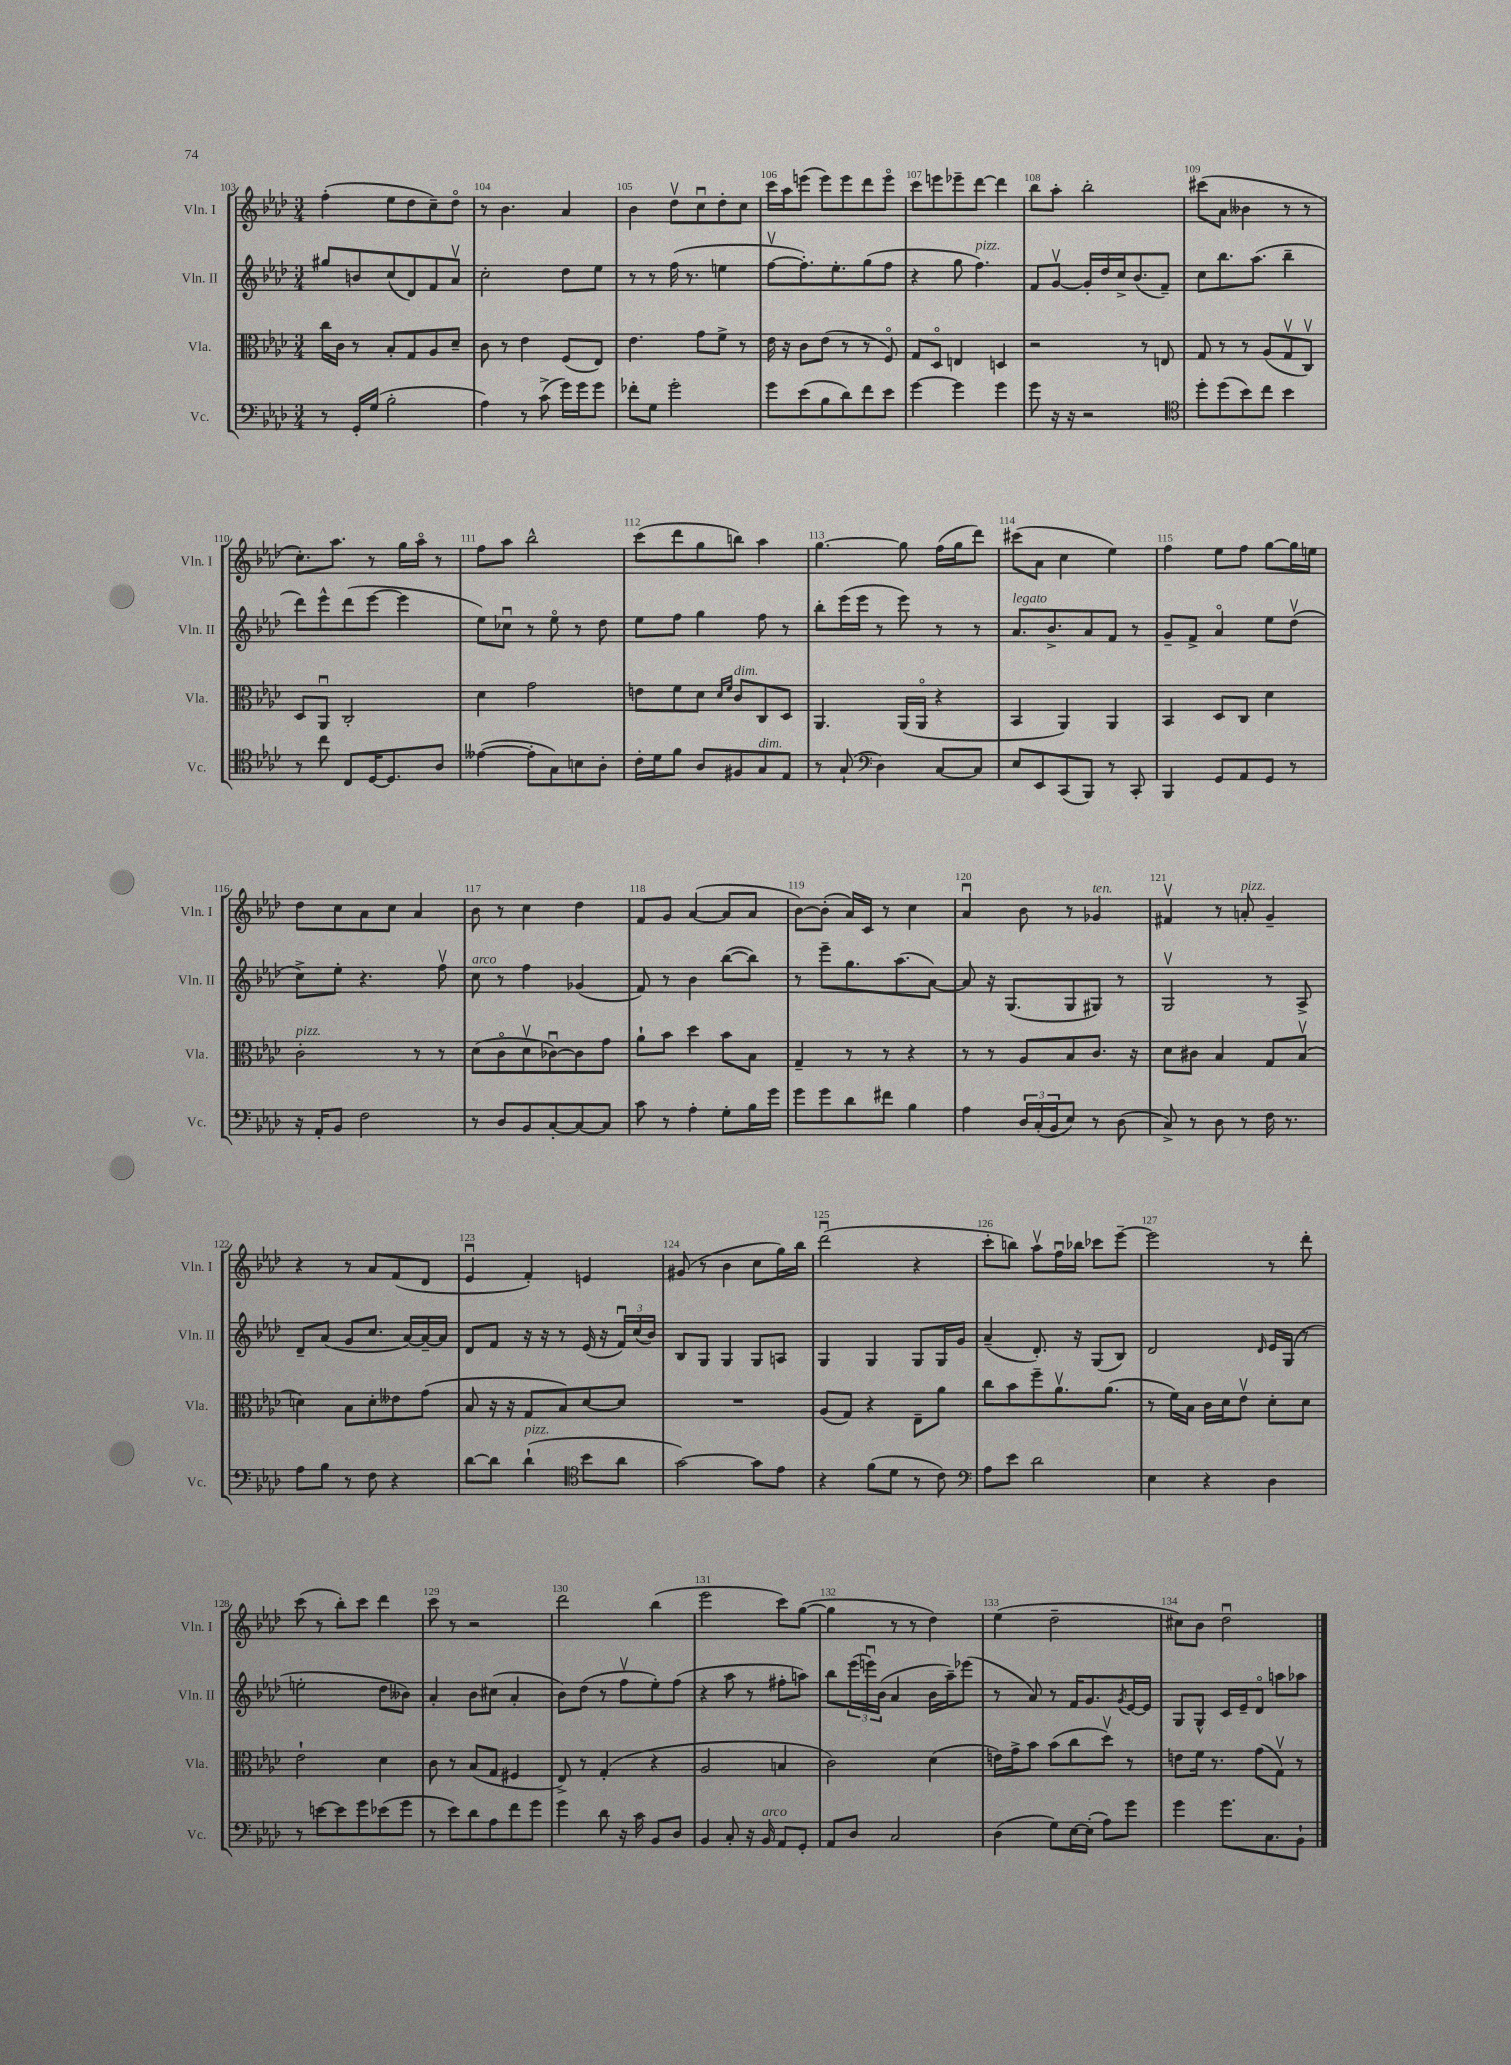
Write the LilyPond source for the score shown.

<<
\new StaffGroup <<
\new Staff = "s0" \with { instrumentName = "Vln. I" shortInstrumentName = "Vln. I" } {
    \clef treble \key aes \major \numericTimeSignature \time 3/4
    f''4-.( ees''8 des''8 c''8--) des''8\flageolet |
    r8 bes'4. aes'4 |
    bes'4 des''8\upbow c''8\downbow des''8-. c''8 |
    c'''16 aes''16 e'''8( e'''8) e'''8 des'''8 e'''8\flageolet |
    c'''8 e'''8 ees'''8-- des'''8~ des'''4 |
    bes''8 aes''8-. bes''2-. |
    cis'''8( aes'8 beses'4 r8 r8 |
    c''8.-.) aes''8. r8 g''16 aes''16\flageolet r8 |
    f''8 aes''8 bes''2-^ |
    c'''8( des'''8 g''8 b''8) aes''4 |
    g''4.~ g''8 f''16( g''16 des'''8) |
    cis'''8( aes'8 c''4 ees''4) |
    f''4 ees''8 f''8 g''8~ g''16 e''16 |
    des''8 c''8 aes'8 c''8 aes'4 |
    bes'8 r8 c''4 des''4 |
    f'8 g'8 aes'4~( aes'8 aes'8 |
    bes'8~) bes'8-.( aes'16) c'16 r8 c''4 |
    aes'4\downbow bes'8 r8 ges'4^\markup { \italic "ten." } |
    fis'4\upbow r8 a'8-.^\markup { \italic "pizz." } g'4-- |
    r4 r8 aes'8 f'8( des'8 |
    ees'4\downbow f'4-.) e'4 |
    gis'8( r8 bes'4 c''8 g''16) bes''16 |
    des'''2\downbow( r4 |
    c'''8-. b''8) aes''8\upbow f''16\downbow bes''16 ces'''8 ees'''8~-- |
    ees'''2 r8 des'''8-. |
    c'''8( r8 bes''8-.) c'''8 des'''4 |
    c'''8 r8 r2 |
    des'''2 bes''4( |
    ees'''2 c'''8) g''8~( |
    g''4 r8 r8 des''4) |
    ees''4( des''2-- |
    cis''8) bes'8 des''2\downbow \bar "|." |
}
\new Staff = "s1" \with { instrumentName = "Vln. II" shortInstrumentName = "Vln. II" } {
    \clef treble \key aes \major \numericTimeSignature \time 3/4
    gis''8 b'8 c''8( des'8) f'8 aes'8\upbow |
    c''2-. des''8 ees''8 |
    r8 r8 f''16( r8. e''4 |
    f''8~\upbow f''8.-.) ees''8.-. g''8( f''8 |
    r4 g''8 f''4.^\markup { \italic "pizz." }) |
    f'8 g'8~\upbow g'16-. des''16 c''16-> bes'8.( f'8--) |
    c''8 bes''8. aes''8.( bes''4-- |
    des'''8) ees'''8-^ des'''8( ees'''8~ ees'''4 |
    ees''8) ces''8\downbow r8 ees''8\flageolet r8 des''8 |
    ees''8 f''8 g''4 f''8 r8 |
    bes''8-. ees'''16( ees'''16 r8 ees'''8) r8 r8 |
    aes'8.^\markup { \italic "legato" } bes'8.-> aes'8 f'8 r8 |
    g'8-- f'8-> aes'4\flageolet ees''8 des''8\upbow( |
    c''8->) ees''8-. r4. f''8\upbow |
    c''8^\markup { \italic "arco" } r8 f''4 ges'4( |
    f'8) r8 bes'4 bes''8~( bes''8) |
    r8 ees'''8-- g''8. aes''8.( aes'8~) |
    aes'8 r16 g8.( g8 gis8) r8 |
    g2\upbow r8 aes8-> |
    des'8-- aes'8( g'8 c''8. aes'16~) aes'16~-- aes'16 |
    des'8 f'8 r16 r16 r8 ees'16( r16 \tuplet 3/2 { f'16\downbow) c''16( bes'16) } |
    bes8 g8 g4 g8 a8 |
    g4 g4 g8 g16 g'16 |
    aes'4--( des'8.-.) r16 g8( bes8) |
    des'2 \grace { des'16 } ees'16 g16( r8 |
    e''2-. des''8 beses'8) |
    aes'4-. bes'8 cis''8( aes'4-. |
    bes'8) des''8( r8 f''8\upbow ees''8-.) f''8( |
    r4 aes''8 r8 fis''8-. a''8) |
    bes''8 \tuplet 3/2 { ees'''16( e'''16\downbow) bes'16( } aes'4 bes'16 aes''16--) ees'''8( |
    r8 aes'8) r8 f'16 g'8. \acciaccatura { g'8 } ees'16~ ees'16 |
    g8 g8-^ c'16 ees'16-- des'8\flageolet a''8 aes''8 \bar "|." |
}
\new Staff = "s2" \with { instrumentName = "Vla." shortInstrumentName = "Vla." } {
    \clef alto \key aes \major \numericTimeSignature \time 3/4
    c''16 c'16 r8 bes8-. g8 aes8 des'8-- |
    c'8 r8 ees'4 f8( ees8) |
    ees'4. g'8 f'8-> r8 |
    ees'16 r16 c'8 ees'8( r8 r8 f8\flageolet) |
    g8 des8\flageolet e4 d4 |
    r2 r8 e8 |
    g8 r8 r8 aes8( g8\upbow c8\upbow) |
    des8 aes,8\downbow c2-. |
    des'4 g'2 |
    e'8 f'8 des'8 \grace { des'16 f'16 } c'8^\markup { \italic "dim." } c8 des8 |
    aes,4. aes,16( aes,16\flageolet r4 |
    bes,4 aes,4) aes,4 |
    bes,4 des8 c8 des'4 |
    c'2-.^\markup { \italic "pizz." } r8 r8 |
    des'8( c'8\flageolet des'8\upbow ces'8~\downbow) ces'8 g'8 |
    aes'8-! bes'8 des''4 bes'8 bes8 |
    g4-- r8 r8 r4 |
    r8 r8 aes8 bes8 c'8. r16 |
    des'8 cis'8 bes4 g8 bes8\upbow( |
    d'4) bes8 d'8-. eeses'8 g'8( |
    bes8 r16 r16 g8 bes8) des'8~ des'8 |
    R2. |
    aes8( g8) r4 ees8-- aes'8 |
    c''8 bes'8 f''8-- aes'8.\upbow aes'8.( |
    r8 f'16) bes16 c'16 des'16 ees'8\upbow des'8-. des'8 |
    ees'2-! des'4 |
    c'8 r8 bes8( g8 fis4 |
    ees8->) r8 g4-.( r4 |
    aes2 b4 |
    c'2) des'4( |
    e'16) g'16-> bes'8 bes'8( c''8 des''8\upbow) r8 |
    e'8 f'16 r8. g'8( g8\upbow) r8 \bar "|." |
}
\new Staff = "s3" \with { instrumentName = "Vc." shortInstrumentName = "Vc." } {
    \clef bass \key aes \major \numericTimeSignature \time 3/4
    r8 g,16-. g16( bes2-. |
    aes4) r8 c'8->( g'16) g'16 g'8 |
    fes'8-. g8 g'2-. |
    g'8 ees'8( bes8 des'8) f'8 ees'8 |
    g'4~ g'4 g'4 |
    g'8 r16 r16 r2 |
    \clef tenor des''8-. des''8( bes'8) c''8 bes'4 |
    r8 c''8 c8 des16~ des8. aes8 |
    eeses'4~( eeses'8-. g8) b8 aes8-. |
    c'16-. des'16 f'8 aes8 fis8 g8^\markup { \italic "dim." } ees8 |
    r8 g8-!( \clef bass des4) c8~ c8 |
    ees8 ees,8 c,8( bes,,8) r8 c,8-. |
    bes,,4 g,8 aes,8 g,8 r8 |
    r16 aes,16-. bes,8 f2 |
    r8 des8 bes,8 c8~-. c8~ c8 |
    c'8 r8 aes4-. g8-. bes16 g'16 |
    g'8 g'8 des'8 fis'8 bes4 |
    aes4 \tuplet 3/2 { des16 c16-.( bes,16 } ees8) r8 des8( |
    c8->) r8 des8 r8 f16 r8. |
    aes8 bes8 r8 f8 r4 |
    des'8~ des'8 des'4-!^\markup { \italic "pizz." }( \clef tenor bes'8 aes'8 |
    g'2~) g'8 ees'8 |
    r4 f'8( des'8 r8 c'8) |
    \clef bass aes8 ees'8 des'2 |
    ees4 r4 des4 |
    r8 e'8~ e'8 g'8 ees'8( g'8 |
    r8 ees'8) des'8 aes8 f'8 g'8 |
    g'4 des'8 r16 c'16 bes,8 des8 |
    bes,4 c8-. r16 bes,16^\markup { \italic "arco" } aes,8 g,8-. |
    aes,8 des8 c2 |
    des4( g8) ees16~ ees16-.( aes8) g'8 |
    g'4 g'8. c8. bes,8-! \bar "|." |
}
>>
>>
\layout { \context { \Score currentBarNumber = #103 \override BarNumber.break-visibility = ##(#f #t #t) barNumberVisibility = #all-bar-numbers-visible } }
